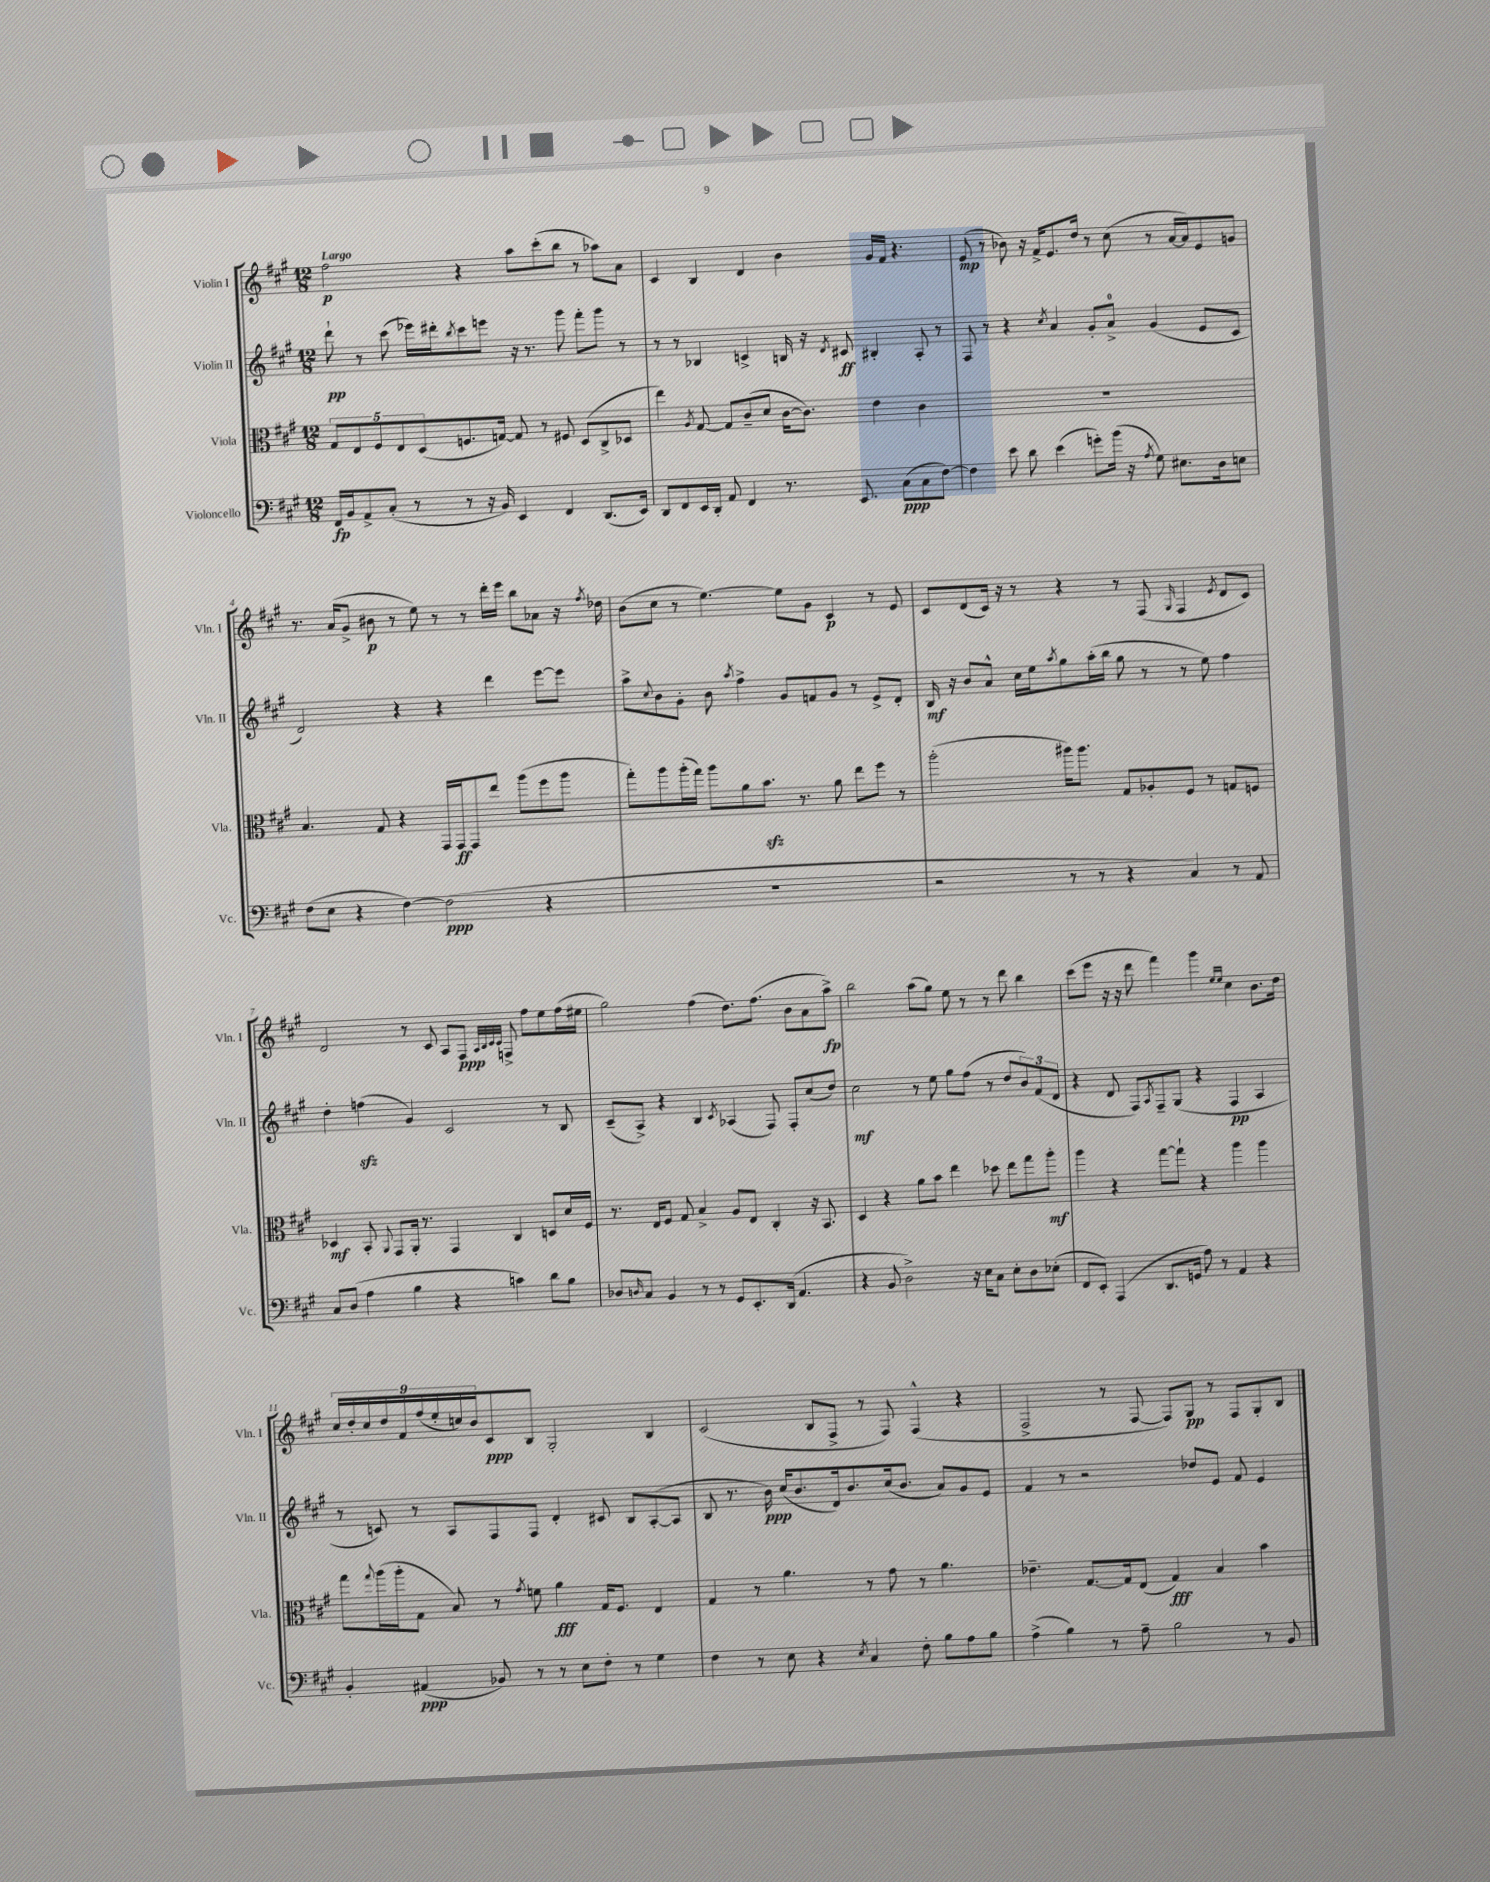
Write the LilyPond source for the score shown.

<<
\new StaffGroup <<
\new Staff = "s0" \with { instrumentName = "Violin I" shortInstrumentName = "Vln. I" } {
    \clef treble \key a \major \numericTimeSignature \time 12/8 \tempo "Largo"
    fis''2\p r4 a''8 cis'''8-.( b''8 r8 aes''8) a'8 |
    cis'4 b4 d'4 b'4 gis'16 fis'16 r4. |
    e'8\mp( r8 bes'8) r16 fis'16-> e'8. d''16 r8 cis''8( r8 a'16~ a'16) e'8 g'8 |
    r8. a'16( gis'8-> bis'8\p r8 e''8) r8 r8 d'''16-. e'''16 b''8 aes'8 r16 \acciaccatura { fis''8 } des''16 |
    b'8( cis''8 r8 e''4.~) e''8 gis'8 cis'4\p r8 e'8 |
    cis'8 d'8( cis'16) r16 r8 r4 r8 fis8( \grace { gis16 } fis4 \acciaccatura { e'8 } d'8 cis'8) |
    d'2 r8 cis'8 a8 fis8\ppp \grace { a32 b32 cis'32 cis'32 } f8-> fis''8 e''8 fis''16( eis''16 |
    gis''2) fis''4( d''8.) fis''8.( b'8 a'8 a''8->\fp) |
    b''2 a''8( gis''8) e''8 r8 r8 d'''8 b''4 |
    cis'''8( e'''8 r16 r16 d'''8 fis'''4) gis'''4 \grace { e''16 e''16 } cis''4 b'8. d''16 |
    \tuplet 9/8 { cis''16 d''16-. cis''16 d''16 fis'16 fis''16( e''16-. c''16) b'16 } cis'8\ppp b8 gis2-. b4 |
    cis'2( b8 fis8-> r8 fis8) fis4-^( r4 |
    fis2-> r8 fis8~ fis8) gis8\pp r8 fis8 gis8-. b8 \bar "|." |
}
\new Staff = "s1" \with { instrumentName = "Violin II" shortInstrumentName = "Vln. II" } {
    \clef treble \key a \major \numericTimeSignature \time 12/8
    d'''8-!\pp r8 cis'''8( ees'''16) dis'''16-. \acciaccatura { b''8 } cis'''8 e'''8 r16 r8. gis'''8 fis'''8-. gis'''8 r8 |
    r8 r8 bes4 c'4-> b16 r16 \acciaccatura { d'8 } cis'8\ff bis4-. a8-. r8 |
    fis8 r8 r4 \acciaccatura { cis''8 } a'4 gis'8-. a'8-0-> gis'4( e'8 cis'8 |
    d'2) r4 r4 d'''4 e'''8~ e'''8 |
    a''8-> \appoggiatura { cis''8 } b'8 gis'8-. b'8 \acciaccatura { a''8 } fis''4-> gis'8 f'8 gis'8 r8 e'8-> d'8-. |
    b16\mf r16 b'8 a'8-^ cis''16 e''16 \acciaccatura { a''8 } gis''8 a''16-.( b''16 gis''8 r8 r8 e''8) fis''4 |
    d''4-. f''4\sfz( gis'4) cis'2 r8 b8 |
    cis'8--( a8->) r4 b4 \acciaccatura { cis'8 } aes4( fis8) fis8-. cis''8( d''8) |
    cis''2\mf r8 e''8 gis''8 fis''8( r8 d''8 \tuplet 3/2 { b'8) fis'8( d'8 } |
    r4 d'8 fis8) \acciaccatura { a8 } fis8-- gis8( r4 fis4\pp a4 |
    r8 c'8) r8 a8 fis8 fis8 d'4-. cis'8 b8 a8~-.( a8 |
    b8 r8. b'16\ppp) cis''16( b'8. d'16) b'8. cis''16( b'8. a'8) gis'8 e'8 |
    fis'4 r8 r2 des''8 e'8 fis'8 e'4 \bar "|." |
}
\new Staff = "s2" \with { instrumentName = "Viola" shortInstrumentName = "Vla." } {
    \clef alto \key a \major \numericTimeSignature \time 12/8
    \tuplet 5/4 { gis8 e8 fis8 e8 d8( } f8. g16~) g8 r8 fis8 d8( cis8-> des8 |
    e''4) \acciaccatura { a8 } gis8~ gis8 cis'8--( d'8 cis'16~ cis'8.) e'4 cis'4 |
    R1. |
    b4. gis8 r4 gis,16 gis,16\ff gis,8 e''8 a''8( fis''8 a''8 |
    gis''8-.) a''8 a''16-.( gis''16) a''8 a'8 b'8.\sfz r8. a'8 e''8 fis''8 r8 |
    a''2-.( ais''16) ais''8. gis8 aes8-. fis8 r8 g8 f8 |
    des4\mf b,8-. \appoggiatura { a,8 } gis,8 a,16-. r8. gis,4 cis4 d8 d'16 fis16 |
    r8. e16 fis8 gis8 b4-> a8 e8 cis4-. r16 b,8. |
    d4 r4 a'8 b'8 e''4 des''8 e''8 gis''8 a''8-.\mf |
    a''4 r4 gis''8~ gis''8-! r4 a''4 a''4 |
    gis''8 \appoggiatura { gis''8 } a''16( a''16-. gis8 b8) r8 \acciaccatura { gis'8 } f'8 a'4\fff gis16 fis8. e4 |
    gis4 r8 a'4. r8 gis'8 r8 a'4. |
    ees'4.-- gis8.~ gis16 e8( gis4\fff) b4 b'4 \bar "|." |
}
\new Staff = "s3" \with { instrumentName = "Violoncello" shortInstrumentName = "Vc." } {
    \clef bass \key a \major \numericTimeSignature \time 12/8
    fis,16\fp b,16 a,8-> cis8-.( r8 r8 r16 b,16) e,4 fis,4 d,8.( e,16) |
    d,8 fis,8 e,16 d,16-. a,8 fis,4 r8. e,8. cis8\ppp( cis8 fis8~) |
    fis4 e'8 d'8 e'4( g'8-.) b'16( r16 \acciaccatura { a8 } gis8) eis8. d16 e8 |
    fis8( e8 r4 fis4~) fis2\ppp( r4 |
    R1. |
    r2 r8 r8 r4 cis4) r8 a,8 |
    cis8 d8( a4 b4 r4 c'4) d'8 b8 |
    des8 \grace { d16 } cis8 b,4 r8 r8 gis,8 e,8.-. d,16( a,4. |
    r4 b,8 d2->) r16 e16 cis8 e8-. d8 ees8-.( |
    fis,8 e,8-.) a,,4( d,8. g,16 a8) r8 a,4 r4 |
    b,4-. ais,4\ppp( bes,8) r8 r8 e8 fis8-. r8 gis4 |
    fis4 r8 e8 r4 \acciaccatura { e8 } cis4 fis8-. b8 a8 b8 |
    a4->( b4) r8 a8-- b2 r8 b,8 \bar "|." |
}
>>
>>
